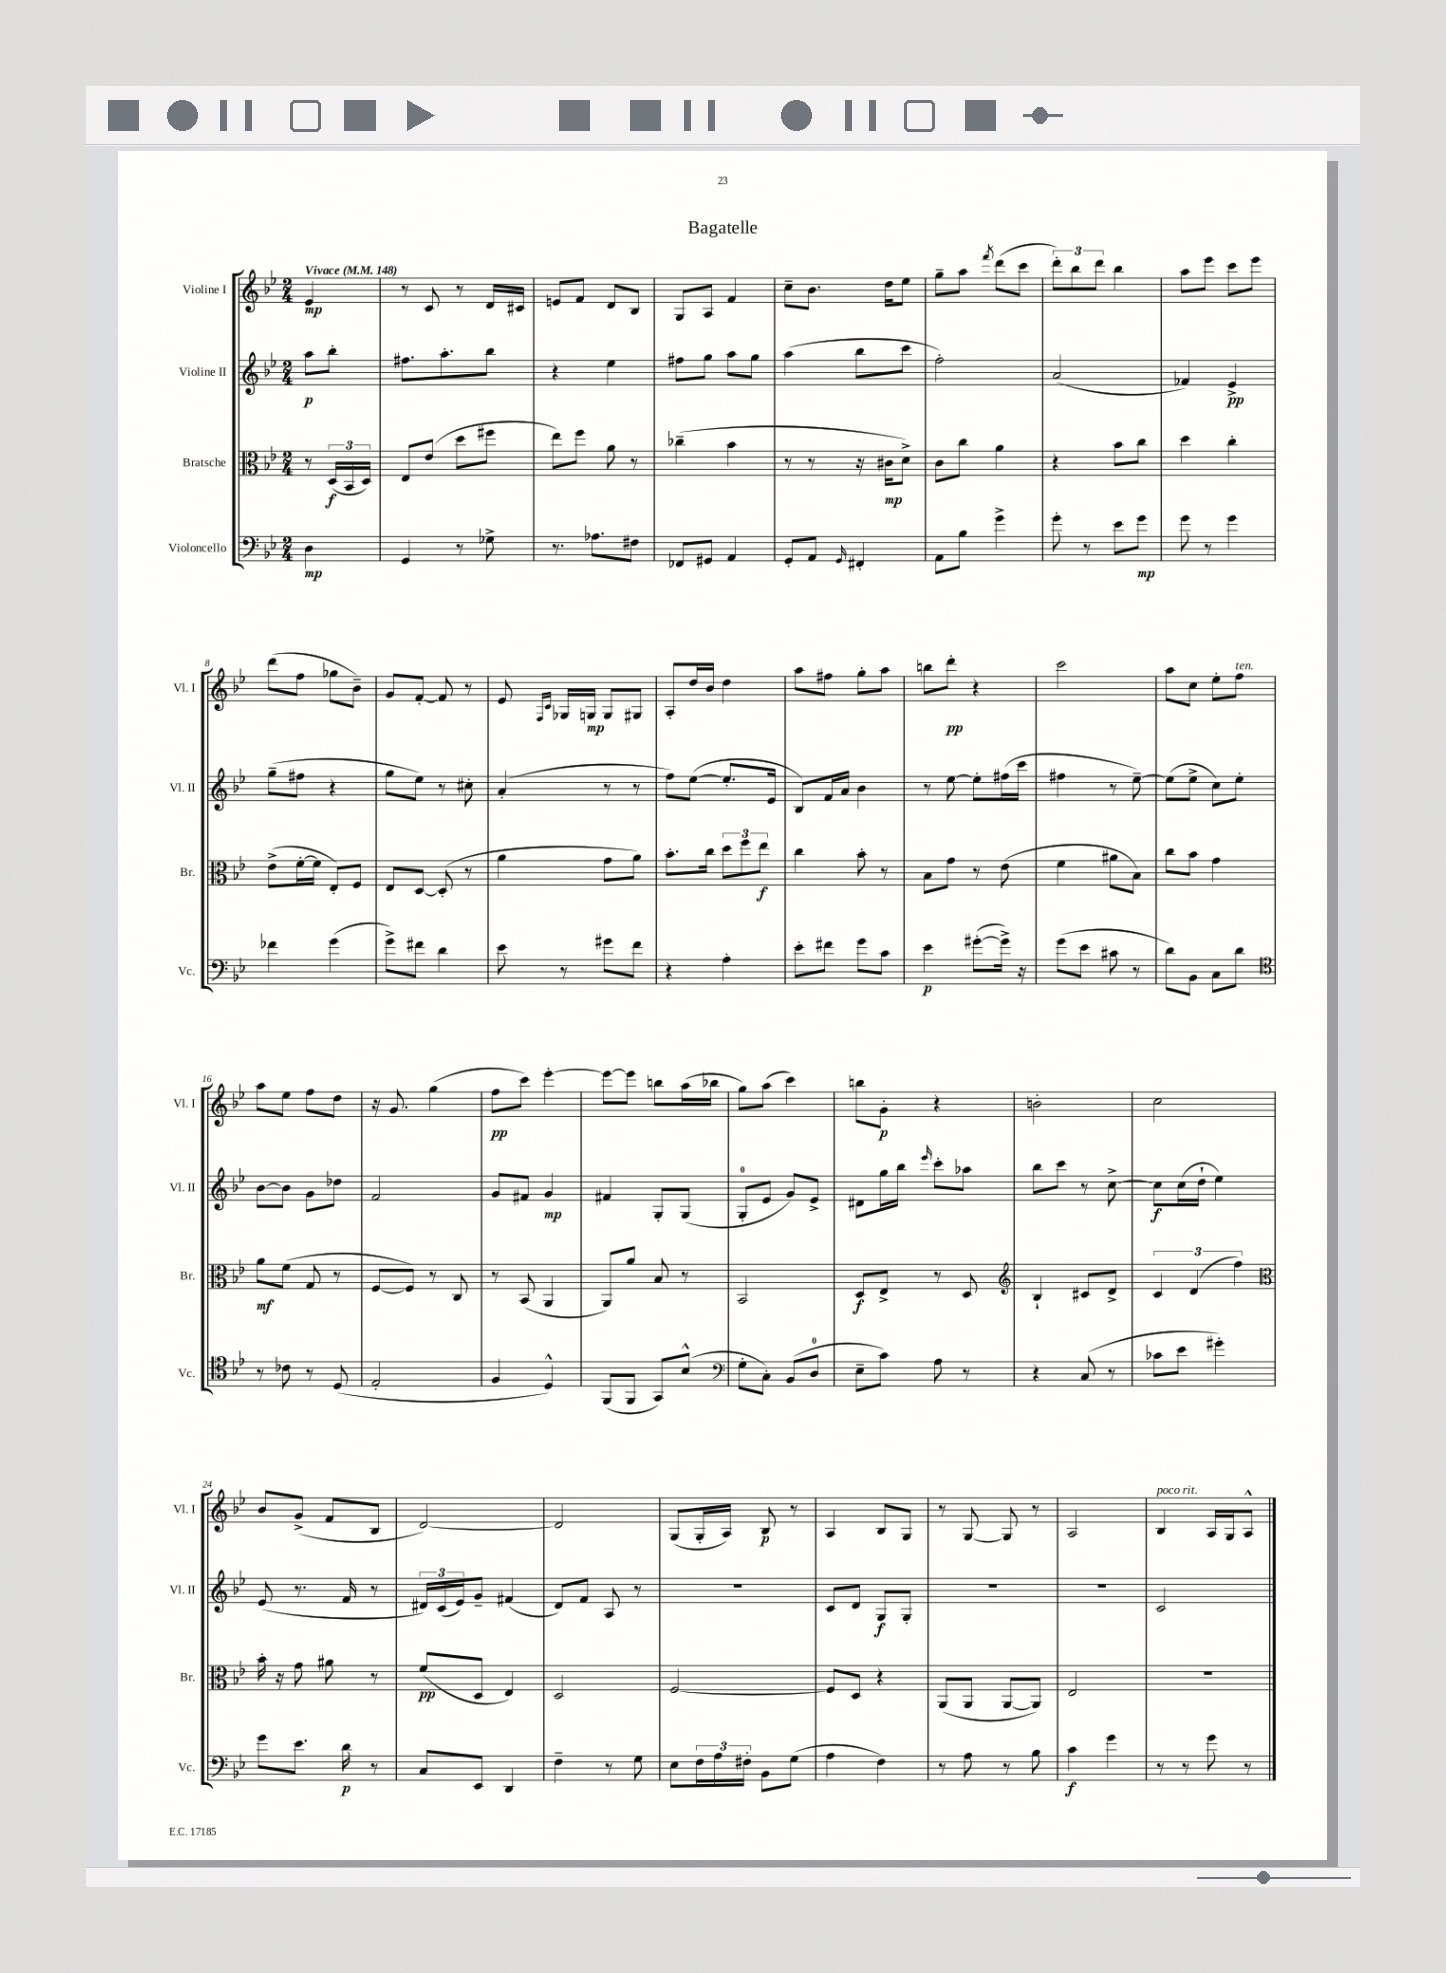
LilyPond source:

\header { title = "Bagatelle" }
<<
\new StaffGroup <<
\new Staff = "s0" \with { instrumentName = "Violine I" shortInstrumentName = "Vl. I" } {
    \clef treble \key bes \major \numericTimeSignature \time 2/4 \partial 4 \tempo "Vivace" 4 = 148
    ees'4\mp |
    r8 c'8 r8 d'16 cis'16 |
    e'8 f'8 d'8 bes8 |
    g8 a8 f'4 |
    c''8-- bes'8. d''16 ees''8 |
    g''8-- a''8 \acciaccatura { f'''8 } d'''8( c'''8 |
    \tuplet 3/2 { d'''8-.) bes''8 d'''8 } bes''4 |
    a''8 ees'''8 c'''8 ees'''8 |
    d'''8( f''8 ges''8 bes'8--) |
    g'8 f'8~-. f'8 r8 |
    ees'8 \grace { f16 c'16 } ges16 g16\mp g8 gis8 |
    a8-. d''16 bes'16 d''4 |
    a''8 fis''8 g''8-. a''8 |
    b''8 d'''8-.\pp r4 |
    c'''2 |
    a''8 c''8 ees''8-. f''8^\markup { \italic "ten." } |
    a''8 ees''8 f''8 d''8 |
    r16 g'8. g''4( |
    f''8\pp c'''8) ees'''4~-. |
    ees'''8~ ees'''8 b''8 a''16( bes''16 |
    g''8) a''8( c'''4) |
    b''8 g'8-.\p r4 |
    b'2-. |
    c''2 |
    bes'8 g'8->( f'8 bes8 |
    d'2~) |
    d'2 |
    g8( g16-. a16) bes8\p r8 |
    a4 bes8 g8 |
    r8 g8~ g8 r8 |
    a2 |
    bes4^\markup { \italic "poco rit." } a16 g16 a8-^ \bar "|." |
}
\new Staff = "s1" \with { instrumentName = "Violine II" shortInstrumentName = "Vl. II" } {
    \clef treble \key bes \major \numericTimeSignature \time 2/4 \partial 4
    a''8\p bes''8-. |
    fis''8. a''8.-. bes''8 |
    r4 ees''4 |
    fis''8 g''8 a''8 g''8 |
    a''4( bes''8 c'''8 |
    f''2-.) |
    a'2( |
    fes'4) ees'4->\pp |
    g''8--( fis''8 r4 |
    g''8 ees''8) r8 cis''8-. |
    a'4-.( r8 r8 |
    f''8) ees''8~( ees''8.-. ees'16 |
    bes8) f'16 a'16 bes'4 |
    r8 ees''8~ ees''8-. fis''16( c'''16 |
    fis''4 r8 ees''8~--) |
    ees''8( ees''8-> c''8) ees''8-. |
    bes'8~ bes'8 g'8 des''8 |
    f'2 |
    g'8 fis'8 g'4\mp |
    fis'4 g8-. g8( |
    g8-0-. ees'8 g'8) ees'8-> |
    dis'8 g''16 bes''16 \grace { ees'''16 } c'''8-. aes''8 |
    bes''8 c'''8 r8 c''8~-> |
    c''8\f c''16( d''16-! ees''4) |
    ees'8( r8. f'16 r8 |
    \tuplet 3/2 { dis'16) c'16( ees'16) } g'8-- fis'4( |
    d'8) f'8 a8 r8 |
    R2 |
    c'8 d'8 g8\f g8-. |
    R2 |
    R2 |
    c'2 \bar "|." |
}
\new Staff = "s2" \with { instrumentName = "Bratsche" shortInstrumentName = "Br." } {
    \clef alto \key bes \major \numericTimeSignature \time 2/4 \partial 4
    r8 \tuplet 3/2 { d16\f( bes,16 d16) } |
    ees8 ees'8( d''8 fis''8 |
    ees''8) f''8 a'8 r8 |
    ces''4--( bes'4 |
    r8 r8 r16 cis'16\mp d'8->) |
    c'8 c''8 a'4 |
    r4 bes'8 c''8 |
    d''4 c''4-. |
    ees'8->( f'16~-. f'16 ees8-.) f8 |
    ees8 d8~ d8-.( r8 |
    a'4 g'8 a'8) |
    bes'8.-. c''16 \tuplet 3/2 { d''8 f''8 ees''8\f } |
    c''4 bes'8-. r8 |
    bes8 g'8 r8 ees'8( |
    f'4 ais'8 bes8) |
    c''8 bes'8 g'4 |
    a'8\mf f'8( g8 r8 |
    f8~ f8) r8 c8 |
    r8 bes,8( a,4 |
    a,8) a'8 bes8 r8 |
    bes,2 |
    d8\f ees8-> r8 d8 |
    \clef treble bes4-! cis'8 d'8-> |
    \tuplet 3/2 { c'4 d'4( f''4) } |
    \clef alto bes'16-. r16 g'8 ais'8 r8 |
    f'8\pp( d8 ees4) |
    d2 |
    f2~ |
    f8 d8 r4 |
    a,8( a,8 a,8~ a,8) |
    ees2 |
    R2 \bar "|." |
}
\new Staff = "s3" \with { instrumentName = "Violoncello" shortInstrumentName = "Vc." } {
    \clef bass \key bes \major \numericTimeSignature \time 2/4 \partial 4
    d4\mp |
    g,4 r8 ges8-> |
    r8. aes8. fis8 |
    fes,8 gis,8 a,4 |
    g,8-. a,8 \grace { g,16 } fis,4-. |
    a,8 bes8 g'4-> |
    g'8-. r8 ees'8 g'8\mp |
    g'8 r8 g'4 |
    fes'4 g'4( |
    g'8->) fis'8 d'4 |
    ees'8 r8 gis'8 f'8 |
    r4 a4-. |
    ees'8-. fis'8 g'8 c'8 |
    ees'4\p gis'8~-.( gis'16->) r16 |
    g'8( ees'8 cis'8 r8 |
    d'8) bes,8 c8 d'8 |
    \clef tenor r8 ces'8 r8 d8( |
    ees2-. |
    f4 d4-^) |
    f,8( f,8 g,8) bes8-^( |
    \clef bass g8-. c8-.) bes,8( d8-0 |
    ees8-- c'8) a8 r8 |
    r4 c8( r8 |
    ces'8 ees'8 gis'4-.) |
    g'8 ees'8. d'16\p r8 |
    c8 ees,8 d,4 |
    f4-- r8 g8 |
    ees8 \tuplet 3/2 { f16 a16 fis16-. } bes,8 g8( |
    a4 f4) |
    r8 a8 r8 bes8 |
    c'4\f g'4 |
    r8 r8 g'8 r8 \bar "|." |
}
>>
>>
